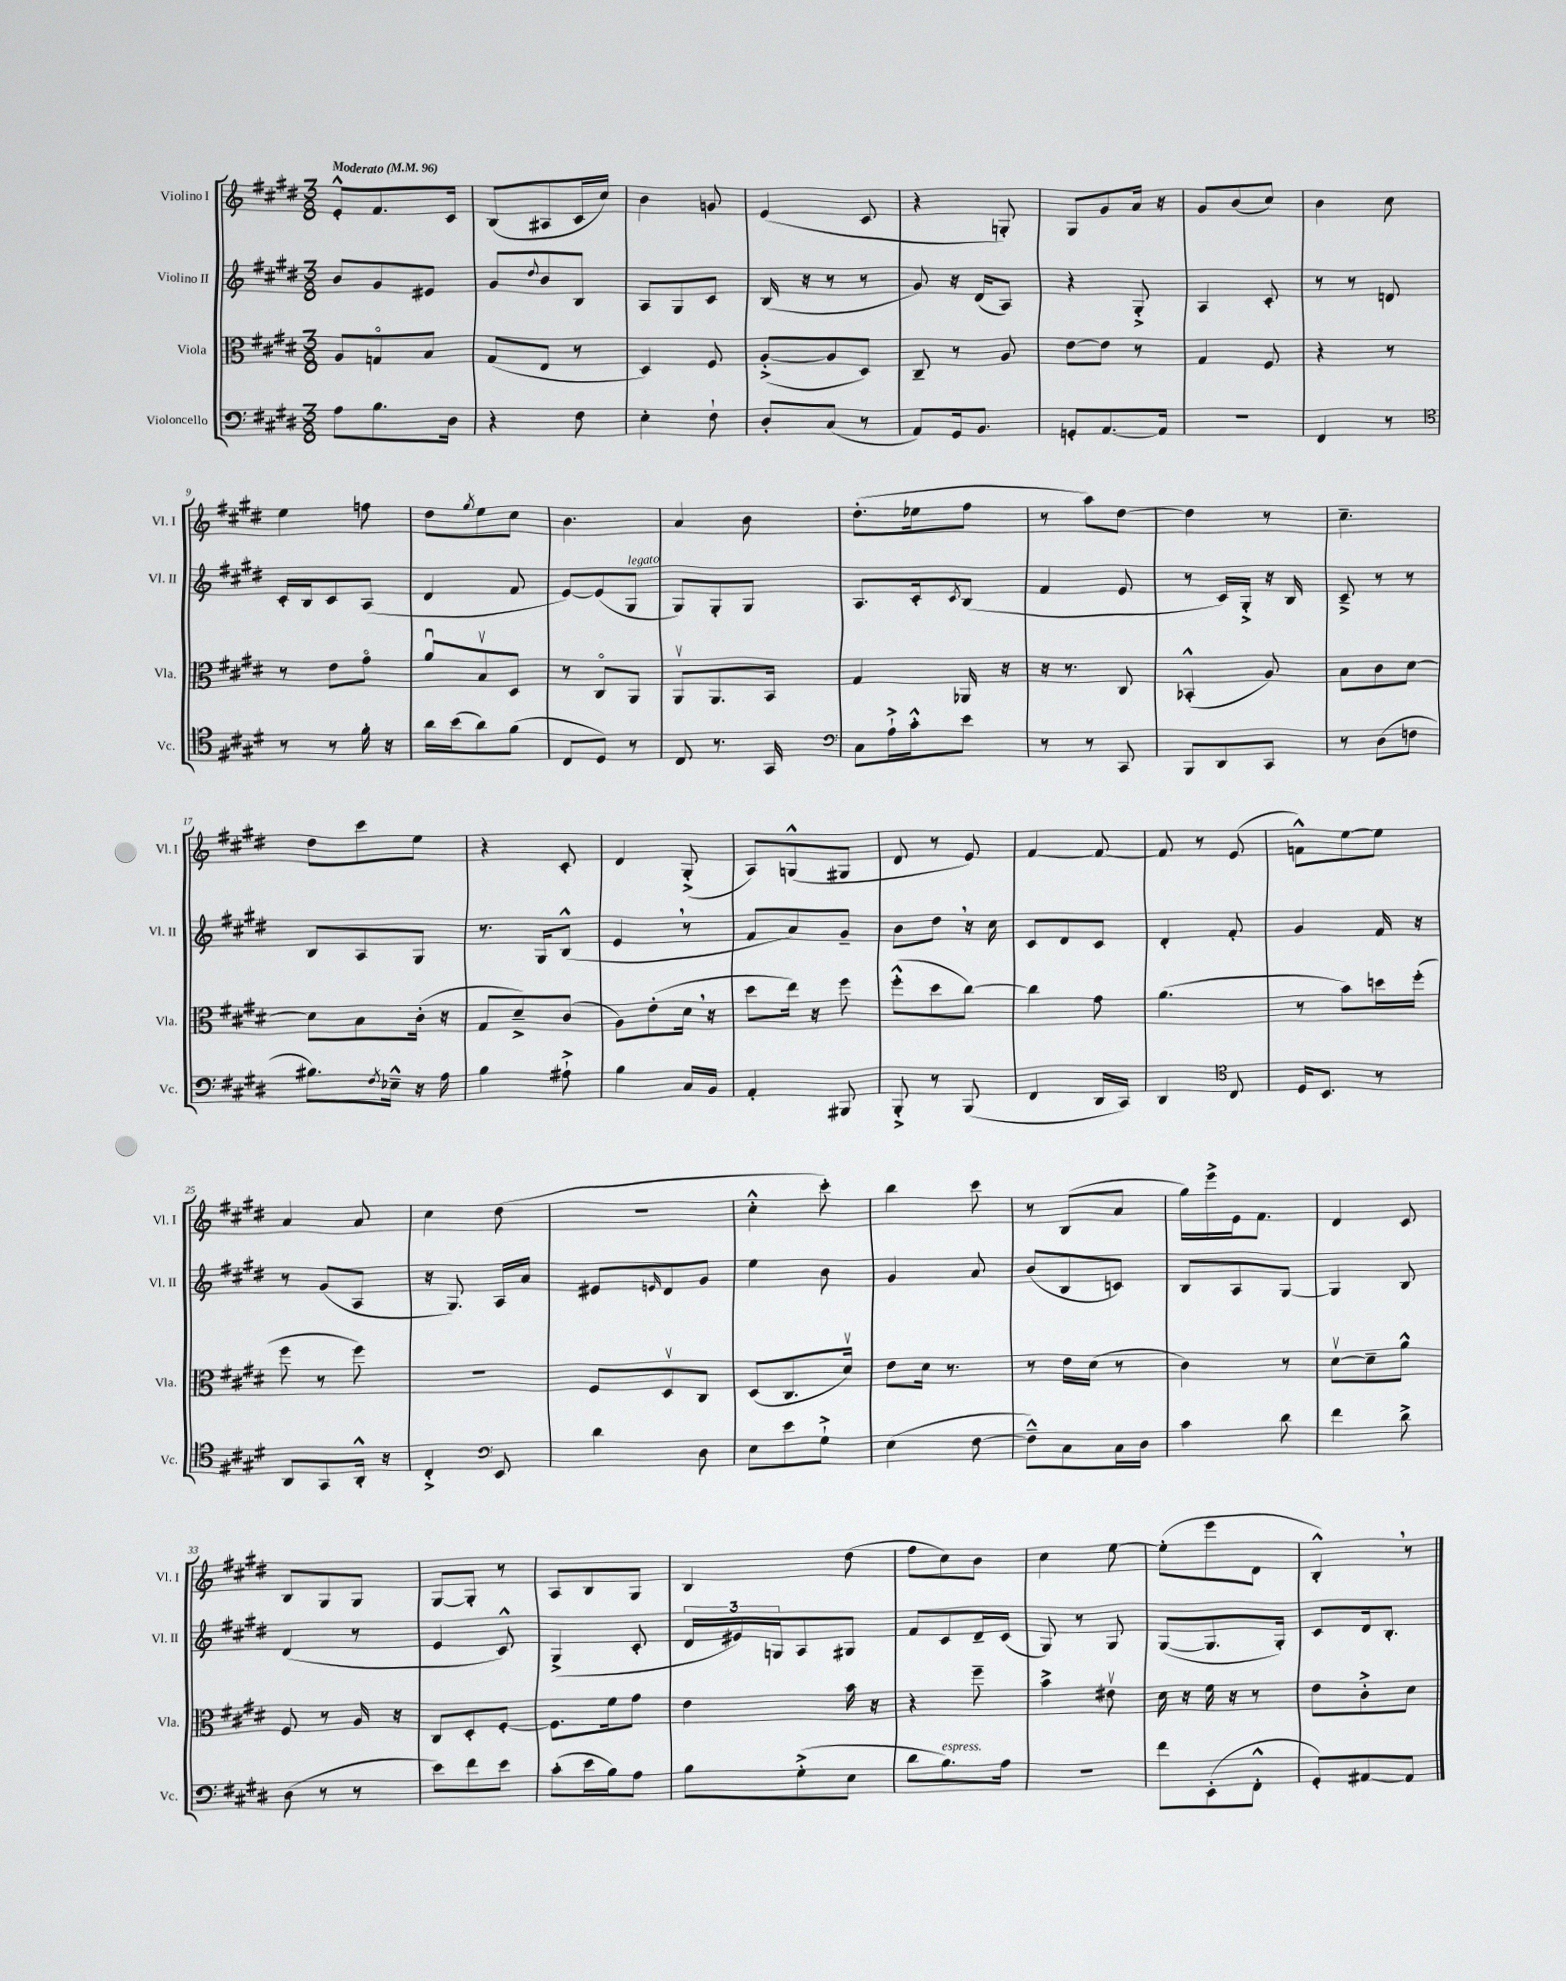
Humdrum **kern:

**kern	**kern	**kern	**kern
*staff4	*staff3	*staff2	*staff1
*clefF4	*clefC3	*clefG2	*clefG2
*k[f#c#g#d#]	*k[f#c#g#d#]	*k[f#c#g#d#]	*k[f#c#g#d#]
*M3/8	*M3/8	*M3/8	*M3/8
*MM96	*MM96	*MM96	*MM96
8A\L	8A/L	8b/L	8e'^^/L
8.B\	8Go/	8g#/	8.f#/
.	8B/J	8e#/J	.
16D#\Jk	.	.	16c#/Jk
=	=	=	=
4r	(8G#/L	8g#/L	(8B/L
.	.	8qqdd#/	.
.	8E/J	8b/	8A#/
8F#\	8r	8B/J	16c#/L
.	.	.	16cc#/JJ)
=	=	=	=
4E'\	4D#/)	8A/L	4b\
.	.	8G#/	.
8F#`\	8F#/	8c#/J	8g/
=	=	=	=
8D#'/L	([8A'^/L	(16B/	(4e/
.	.	16r	.
(8C#/J	8A/]	8r	.
8r	8D#/J)	8r	8c#/
=	=	=	=
8AA/L)	8C#~/	8g#/)	4r
16GG#/k	8r	16r	.
8.BB/J	.	(16d#/LK	.
.	8A/	8A/J)	8G'/)
=	=	=	=
8GG'/L	[8e\L	4r	8G#/L
[8.AA/	8e\]J	.	8g#/
.	8r	8G#'^/	16a/Jk
16AA/]Jk	.	.	16r
=	=	=	=
4.r	4G#/	4A/	8g#/L
.	.	.	(8b/
.	8F#/	8c#'/	8cc#/J)
=	=	=	=
4FF#/	4r	8r	4b\
.	.	8r	.
8r	8r	8d/	8cc#\
=	=	=	=
*clefC4	*	*	*
8r	8r	16c#'/LL	4ee\
.	.	16B/J	.
8r	8e\L	8c#/	.
16f#'\	8g#o\J	(8A/J	8ff\
16r	.	.	.
=	=	=	=
16a\LL	8au/L	4d#/	8dd#\L
(16b\J	.	.	.
.	.	.	8qgg#/
8a\)	8Bv/	.	8ee\
(8f#\J	8D#/J	8f#/	8cc#\J
=	=	=	=
8C#/L	8r	[8e/L)	4.b\
8D#/J)	8C#o/L	(8e/]	.
8r	8AA/J	8G#/J	.
=	=	=	=
8C#/	8AAv/L	8G#/L)	4a/
8.r	8.AA/	8G#'/	.
.	.	8G#/J	8b\
16GG#/	16BB/Jk	.	.
=	=	=	=
*clefF4	*	*	*
8C#\L	4G#/	8.A/L	(8.dd#'\L
16A`^\L	.	.	.
16c#'^^\J	.	16c#'/k	16ee-\k
.	.	8qc#/	.
8e\J	16AA-/	(8B/J	8ff#\J
.	16r	.	.
=	=	=	=
8r	16r	4f#/	8r
.	8.r	.	.
8r	.	.	8aa\L)
8CC#/	8C#/	8e/	[8dd#\J
=	=	=	=
8BBB/L	(4BB-'^^/	8r	4dd#\]
8DD#/	.	16c#/LL)	.
.	.	16G#'^/JJ	.
8CC#/J	8A/)	16r	8r
.	.	16B/	.
=	=	=	=
8r	8B\L	8c#~^/	4.cc#~\
(8D#\L	8c#\	8r	.
8F\J	[8d#\J	8r	.
=	=	=	=
8.B#\L)	8d#\]L	8B/L	8dd#\L
.	8B\	8A/	8ccc#\
8qF#/	.	.	.
16E-~^^\Jk	.	.	.
16r	(16c#'\Jk	8G#/J	8ee\J
16A\	16r	.	.
=	=	=	=
4B\	8G#/L	8.r	4r
.	8d#~^/)	.	.
.	.	16G#/LK	.
8A#`^\	(8c#/J	(8B^^/J	8c#'/
=	=	=	=
4B\	8A\L)	4e/	4d#/
.	(8e'\	.	.
16C#/LL	16d#\Jk	8r	(8G#'^/
16BB/JJ	16r	.	.
=	=	=	=
4AA'/	8dd#\L	8f#/L	8A/L)
.	16ee\Jk)	8a/)	(8G^^/
.	16r	.	.
8BBB#/	8ff#\	8g#~/J	8G#/J
=	=	=	=
8BBB'^/	(8ff#'^^\L	8b\L	8d#/
8r	8dd#\	8dd#\J	8r
(8BBB/	[8cc#\J)	16r	8e/)
.	.	16cc#\	.
=	=	=	=
4FF#/	4cc#\]	8c#/L	[4f#/
.	.	8d#/	.
16DD#/LL	8g#\	8c#/J	8f#/_
16CC#/JJ)	.	.	.
=	=	=	=
4DD#/	(4.a\	4d#'/	8f#/]
.	.	.	8r
*clefC4	*	*	*
8C#/	.	8f#'/	(8e/
=	=	=	=
16D#/LK	8r	4g#/	8f^^\L)
8.BB/J	.	.	.
.	8b\L)	.	[8ee\
8r	16dd\L	16f#/	8ee\]J
.	(16ff#'\JJ	16r	.
=	=	=	=
8AA/L	8ff#\	8r	4a/
8GG#/	8r	(8g#/L	.
16AA'^^/Jk	8ff#\)	8A/J	8a/
16r	.	.	.
=	=	=	=
4C#'^/	4.r	16r	4cc#\
.	.	8.G#/)	.
*clefF4	*	*	*
8EE/	.	16A/LL	(8dd#\
.	.	16a/JJ	.
=	=	=	=
4d#\	8F#/L	8e#/L	4.r
.	.	16qqe/	.
.	8D#v/	8d#/	.
8D#\	8C#/J	8g#/J	.
=	=	=	=
8E\L	(8D#/L	4ee\	4cc#'^^\
8e\	8.C#/	.	.
8G#`^\J	.	8b\	8ccc#'\)
.	16d#v/Jk)	.	.
=	=	=	=
(4E\	8e\L	4g#/	4bb\
.	16d#\Jk	.	.
.	8.r	.	.
[8F#\	.	8a/	8ccc#\
=	=	=	=
8F#~^^\]L)	8r	(8b/L	8r
8C#\	16e\LL	8B/	(8B/L
.	(16d#\JJ	.	.
16C#\L	8r	8c/J)	8a/J
16D#\JJ	.	.	.
=	=	=	=
4c#\	4c#\)	8B/L	16gg#\LL)
.	.	.	16eee^\
.	.	8A/	16e\J
.	.	.	8.f#\J
8d#\	8r	[8G#/J	.
=	=	=	=
4f#\	[8d#v\L	4G#/]	4d#/
.	8d#~\]	.	.
8d#^\	8a^^\J	8B/	8c#/
=	=	=	=
(8D#\	8F#/	(4d#/	8B/L
8r	8r	.	8G#/
8r	16A/	8r	8G#/J
.	16r	.	.
=	=	=	=
8e\L)	8C#/L	4e/	[8G#/L
8f#\	8D#'/	.	8G#'/]J
8e\J	[8F#'/J	8c#^^/)	8r
=	=	=	=
(8c#'\L	8.F#\]L	(4G#^/	8A/L
16e\L	.	.	8B/
16B\J)	16f#\k	.	.
8A\J	8g#\J	8c#'/	8G#/J
=	=	=	=
8B\L	4e\	24d#/LL	4B/
.	.	24e#/)	.
.	.	24G/J	.
(8G#'^\	.	8A/	.
8E\J	16b\	8G#/J	(8dd#\
.	16r	.	.
=	=	=	=
8d#\L	4r	8f#/L	8ff#\L
8.B\)	.	8c#/	8cc#\)
.	8ff#~\	16d#~/L	8b\J
16A\Jk	.	(16c#/JJ	.
=	=	=	=
4.r	4b^\	8G#/)	4cc#\
.	.	8r	.
.	8e#v\	8G#/	[8ee\
=	=	=	=
8f#\L	16d#\	([8G#/L	(8ee'\]L
.	16r	.	.
(8EE'\	16f#\	8.G#/]	8eee\
.	16r	.	.
8FF#'^^\J	8r	.	8d#\J
.	.	16G#'/Jk)	.
=	=	=	=
8GG#'/L)	8e\L	8c#/L	4B'^^/)
[8AA#/	8c#'^\	16d#/k	.
.	.	8.B'/J	.
8AA#/]J	8d#\J	.	8r
==	==	==	==
*-	*-	*-	*-
